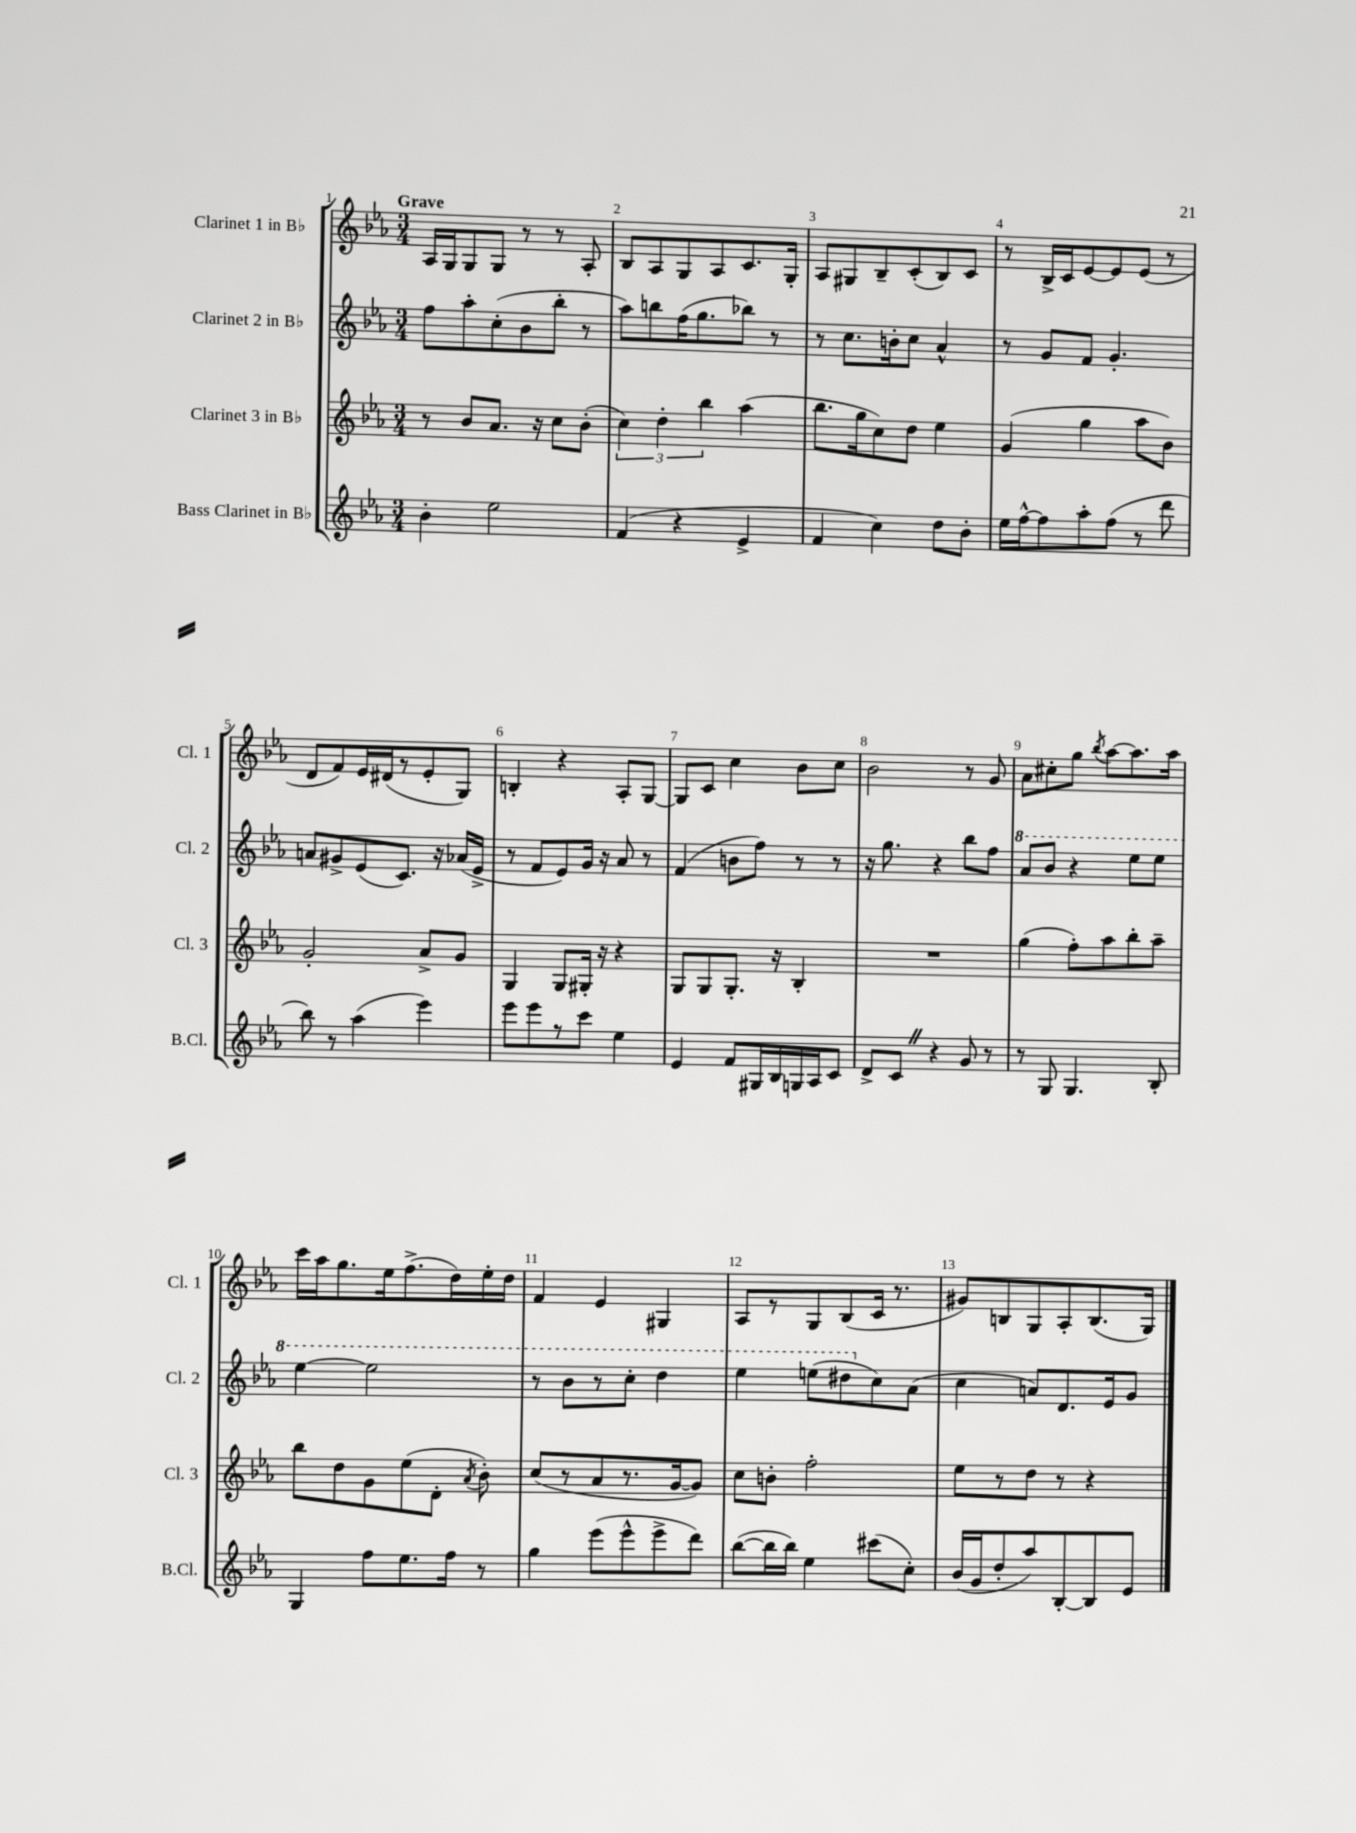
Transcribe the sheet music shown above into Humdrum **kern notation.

**kern	**kern	**kern	**kern
*part4	*part3	*part2	*part1
*staff4	*staff3	*staff2	*staff1
*I"Bass Clarinet in B♭	*I"Clarinet 3 in B♭	*I"Clarinet 2 in B♭	*I"Clarinet 1 in B♭
*I'B.Cl.	*I'Cl. 3	*I'Cl. 2	*I'Cl. 1
*clefG2	*clefG2	*clefG2	*clefG2
*k[b-e-a-]	*k[b-e-a-]	*k[b-e-a-]	*k[b-e-a-]
*M3/4	*M3/4	*M3/4	*M3/4
=1	=1	=1	=1
!	!	!	!LO:TX:a:B:t=Grave
4b-'\	8r	8ff\L	16A-/LL
.	.	.	16G/J
.	8b-/L	8aa-'\	8G/
2ee-\	8.a-/J	(8cc'\	8G/J
.	.	8b-\	8r
.	16r	.	.
.	8cc\L	8bb-'\J	8r
.	(8b-'\J	8r	8A-'/
=2	=2	=2	=2
(4f/	6cc\)	8aa-\L)	8B-/L
.	.	8bbn\	8A-/
.	6dd'\	.	.
4r	.	(16ff\K	8G/
.	.	8.gg\	.
.	6bb-\	.	.
.	.	.	8A-/
4e-^/	(4aa-\	8bb-X\J)	8.c/
.	.	8r	.
.	.	.	16G'/Jk
=3	=3	=3	=3
4f/	8.bb-\L	8r	8A-/L
.	.	8.cc\L	8G#X/
.	16gg\k	.	.
4cc\)	8cc\)	.	8B-~/
.	.	16bn'\k	.
.	8dd\J	8cc\J	(8c'/
8dd\L	4ee-\	4a-^^/	8B-/)
8b-'\J	.	.	8c/J
=4	=4	=4	=4
16ee-\LL	(4g/	8r	8r
[16ff^^\J	.	.	.
8ff\]	.	8g/L	16B-^/LL
.	.	.	16c/J
8aa-'\	4gg\	8f/J	[8e-/
(8ff\J	.	4.g'/	8e-/]
8r	8aa-\L	.	(8e-/J
8ddd\	8b-\J)	.	8r
!!LO:LB:g=z
=5	=5	=5	=5
8bb-\)	2g'/	8an/L	8d/L
8r	.	8g#X^/	8f/)
(4aa-\	.	(8e-/	16e-/L
.	.	.	(16d#X/J
.	.	8.c/J)	8r
4eee-\)	8a-^/L	.	8e-'/
.	.	16r	.
.	8g/J	(16a-X/LL	8G/J)
.	.	16e-^/JJ	.
=6	=6	=6	=6
8eee-\L	4G/	8r	4Bn'/
8eee-\	.	8f/L	.
8r	8G/L	8e-/)	4r
8ccc\J	16G#X'/Jk	16g/Jk	.
.	16r	16r	.
4ee-\	4r	8a-/	8A-'/L
.	.	8r	[8G/J
=7	=7	=7	=7
4e-/	8G/L	(4f/	8G/L]
.	8G/	.	8c/J
8f/L	8.G'/J	8bn\L	4cc\
16G#X/L	.	8ff\J)	.
16B-/	16r	.	.
16Gn/	4B-'/	8r	8b-\L
16A-/J	.	.	.
8c/J	.	8r	8cc\J
=8	=8	=8	=8
8d^/L	2.r	16r	2b-\
.	.	8.gg\	.
8cZ/J	.	.	.
4r	.	4r	.
8g/	.	8bb-\L	8r
8r	.	8ff\J	8g/
=9	=9	=9	=9
*	*	*8va	*
8r	(4gg\	8aa-/L	8a-\L
8G/	.	8bb-/J	8cc#X'\
4.G/	8ff'\L)	4r	8gg\J
.	.	.	8qbb-/
.	8aa-\	.	[8aa-\L
.	8bb-'\	8eee-\L	8.aa-\]
8B-'/	8aa-~\J	8eee-\J	.
.	.	.	16aa-\Jk
!!LO:LB:g=z
=10	=10	=10	=10
4G/	8bb-\L	[4eee-\	16ccc\LL
.	.	.	16aa-\J
.	8dd\	.	8.gg\
8ff\L	8g\	2eee-\]	.
.	.	.	16ee-\k
8.ee-\	(8ee-\	.	(8.ff^\
.	8d'\J	.	.
16ff\Jk	.	.	16dd\L)
.	8qa-/	.	.
8r	8b-'\)	.	16ee-'\
.	.	.	16dd\JJ
=11	=11	=11	=11
4gg\	(8cc/L	8r	4f/
.	8r	8bb-\L	.
(8eee-\L	8a-/	8r	4e-/
8eee-^^\	8.r	8ccc'\J	.
8eee-^\	.	4ddd\	4G#X/
.	[16g/k	.	.
8ddd\J)	8g/J])	.	.
=12	=12	=12	=12
([8bb-\L	8cc\L	4eee-\	8A-/L
16bb-\L]	8bn'\J	.	8r
16bb-\JJ)	.	.	.
4ee-\	2ff'\	(8eeen\L	8G/
.	.	8ddd#X\	(8B-/
*	*	*X8va	*
(8ccc#X\L	.	8cc\)	16c/Jk
.	.	.	8.r
8cc'\J)	.	(8a-\J	.
=13	=13	=13	=13
(16b-/LL	8ee-\L	4cc\	8g#X/L)
16g/J	.	.	.
8dd'/	8r	.	8Bn/
8aa-/)	8dd\J	8an/L)	8G/
[8B-'/	8r	8.d/	8A-'/
8B-/]	4r	.	(8.B/
.	.	16e-/k	.
8e-/J	.	8g/J	.
.	.	.	16G/Jk)
==	==	==	==
*-	*-	*-	*-
